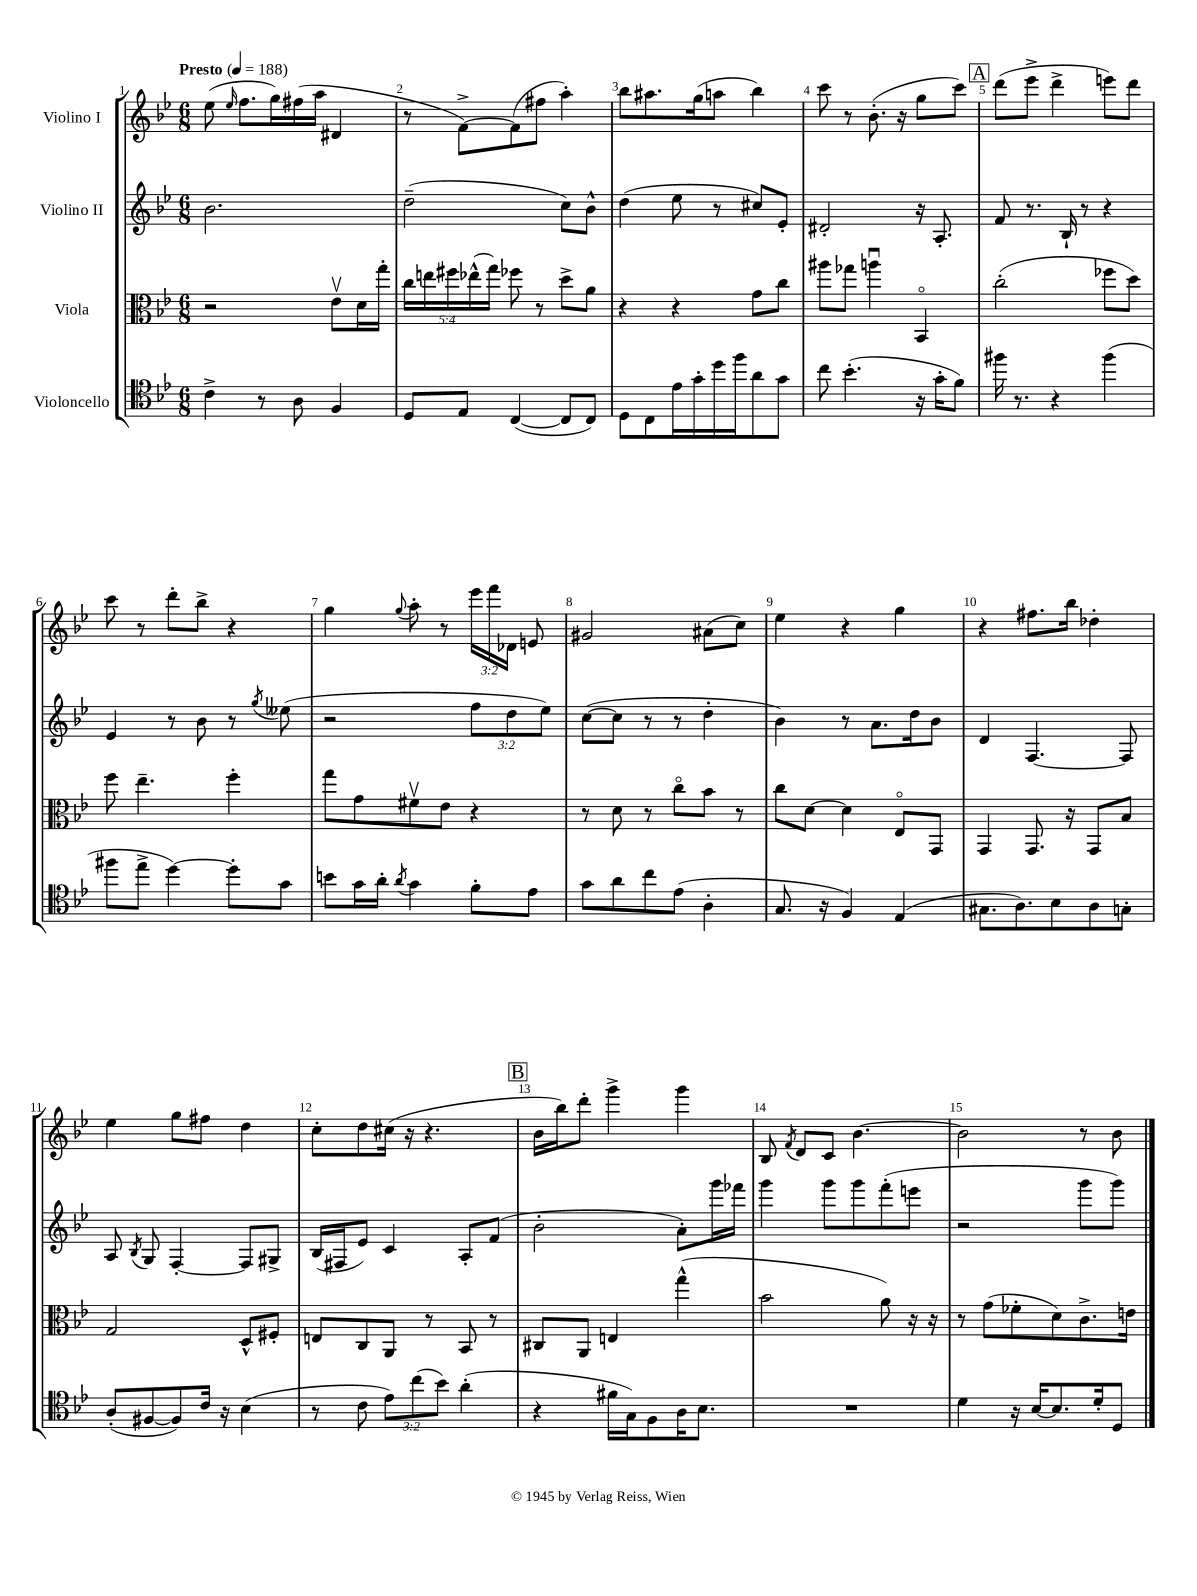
<<
\new StaffGroup <<
\new Staff = "s0" \with { instrumentName = "Violino I" } {
    \clef treble \key bes \major \numericTimeSignature \time 6/8 \override Staff.TupletNumber.text = #tuplet-number::calc-fraction-text \tempo "Presto" 4 = 188
    \autoBeamOff ees''8( \grace { ees''16 } f''8.[ g''16) fis''16( a''16] dis'4 |
    r8 f'8[~->) f'8( fis''8] a''4-.) |
    bes''8[ ais''8. g''16( a''8] bes''4) |
    c'''8 r8 bes'8.-.( r16 g''8[ c'''8]) |
    \mark \markup { \box "A" } d'''8[( ees'''8]-> d'''4-> e'''8[) d'''8] |
    c'''8 r8 d'''8[-. bes''8]-> r4 |
    g''4 \appoggiatura { g''8 } a''8-. r8 \tuplet 3/2 { ees'''16[ f'''16 des'16] } e'8 |
    gis'2 ais'8[( c''8]) |
    ees''4 r4 g''4 |
    r4 fis''8.[ bes''16] des''4-. |
    ees''4 g''8[ fis''8] d''4 |
    c''8[-. d''8 cis''16]( r16 r4. |
    \mark \markup { \box "B" } bes'16[ bes''16) d'''8]-. g'''4-> g'''4 |
    bes8 \acciaccatura { f'8 } d'8[ c'8] bes'4.~ |
    bes'2 r8 bes'8 \bar "|." |
}
\new Staff = "s1" \with { instrumentName = "Violino II" } {
    \clef treble \key bes \major \numericTimeSignature \time 6/8 \override Staff.TupletNumber.text = #tuplet-number::calc-fraction-text
    \autoBeamOff bes'2. |
    d''2--( c''8[) bes'8]-^ |
    d''4( ees''8 r8 cis''8[) ees'8]-. |
    dis'2-. r16 a8.-. |
    \mark \markup { \box "A" } f'8 r8. bes16-! r8 r4 |
    ees'4 r8 bes'8 r8 \acciaccatura { g''8 } eeses''8( |
    r2 \tuplet 3/2 { f''8[ d''8 ees''8]) } |
    c''8[~( c''8] r8 r8 d''4-. |
    bes'4) r8 a'8.[ d''16 bes'8] |
    d'4 f4.~ f8 |
    a8 \acciaccatura { bes8 } g8 f4~-. f8[ gis8]-> |
    bes16[( fis16 ees'8]) c'4 a8[-. f'8]( |
    \mark \markup { \box "B" } bes'2-. a'8[-.) g'''16 fes'''16] |
    g'''4 g'''8[ g'''8 f'''8-.( e'''8] |
    r2 g'''8[ g'''8]) \bar "|." |
}
\new Staff = "s2" \with { instrumentName = "Viola" } {
    \clef alto \key bes \major \numericTimeSignature \time 6/8 \override Staff.TupletNumber.text = #tuplet-number::calc-fraction-text
    \autoBeamOff r2 ees'8[\upbow d'16 g''16]-. |
    \tuplet 5/4 { c''16[ e''16 fis''16 ees''16-^( g''16]) } fes''8 r8 d''8[-> a'8] |
    r4 r4 g'8[ c''8] |
    ais''8[ ges''8] a''4\downbow bes,4\flageolet |
    \mark \markup { \box "A" } c''2-.( fes''8[ d''8]) |
    f''8 ees''4.-- f''4-. |
    g''8[ g'8 fis'8\upbow ees'8] r4 |
    r8 d'8 r8 c''8[\flageolet bes'8] r8 |
    c''8[ d'8]~ d'4 ees8[\flageolet g,8] |
    g,4 g,8. r16 g,8[ bes8] |
    g2 d8[-^ fis8]-. |
    e8[ c8 a,8] r8 bes,8 r8 |
    \mark \markup { \box "B" } cis8[ a,8] e4 g''4-^( |
    bes'2 a'8) r16 r16 |
    r8 g'8[( fes'8-. d'8) c'8.-> e'16] \bar "|." |
}
\new Staff = "s3" \with { instrumentName = "Violoncello" } {
    \clef tenor \key bes \major \numericTimeSignature \time 6/8 \override Staff.TupletNumber.text = #tuplet-number::calc-fraction-text
    \autoBeamOff c'4-> r8 a8 f4 |
    d8[ ees8] c4~( c8[ c8]) |
    d8[ c8 ees'16 g'16-. d''16 f''16 a'8 g'8] |
    c''8 bes'4.-.( r16 g'16[-. f'8]) |
    \mark \markup { \box "A" } fis''16 r8. r4 fis''4( |
    fis''8[ ees''8]-> d''4~) d''8[-. g'8] |
    b'8[ g'16 a'16]-. \acciaccatura { a'8 } g'4 f'8[-. ees'8] |
    g'8[ a'8 c''8 ees'8]( a4-. |
    g8. r16 f4) ees4( |
    gis8.[ a8.) bes8 a8 g8]-. |
    a8[-.( fis8~ fis8) c'16] r16 bes4( |
    r8 c'8 \tuplet 3/2 { ees'8[) c''8( bes'8]) } a'4-.( |
    \mark \markup { \box "B" } r4 fis'16[ g16) f8 a16 bes8.] |
    R2. |
    d'4 r16 bes16[~ bes8. d'16-. d8] \bar "|." |
}
>>
>>
\layout { \context { \Score \override BarNumber.break-visibility = ##(#f #t #t) barNumberVisibility = #all-bar-numbers-visible } }
